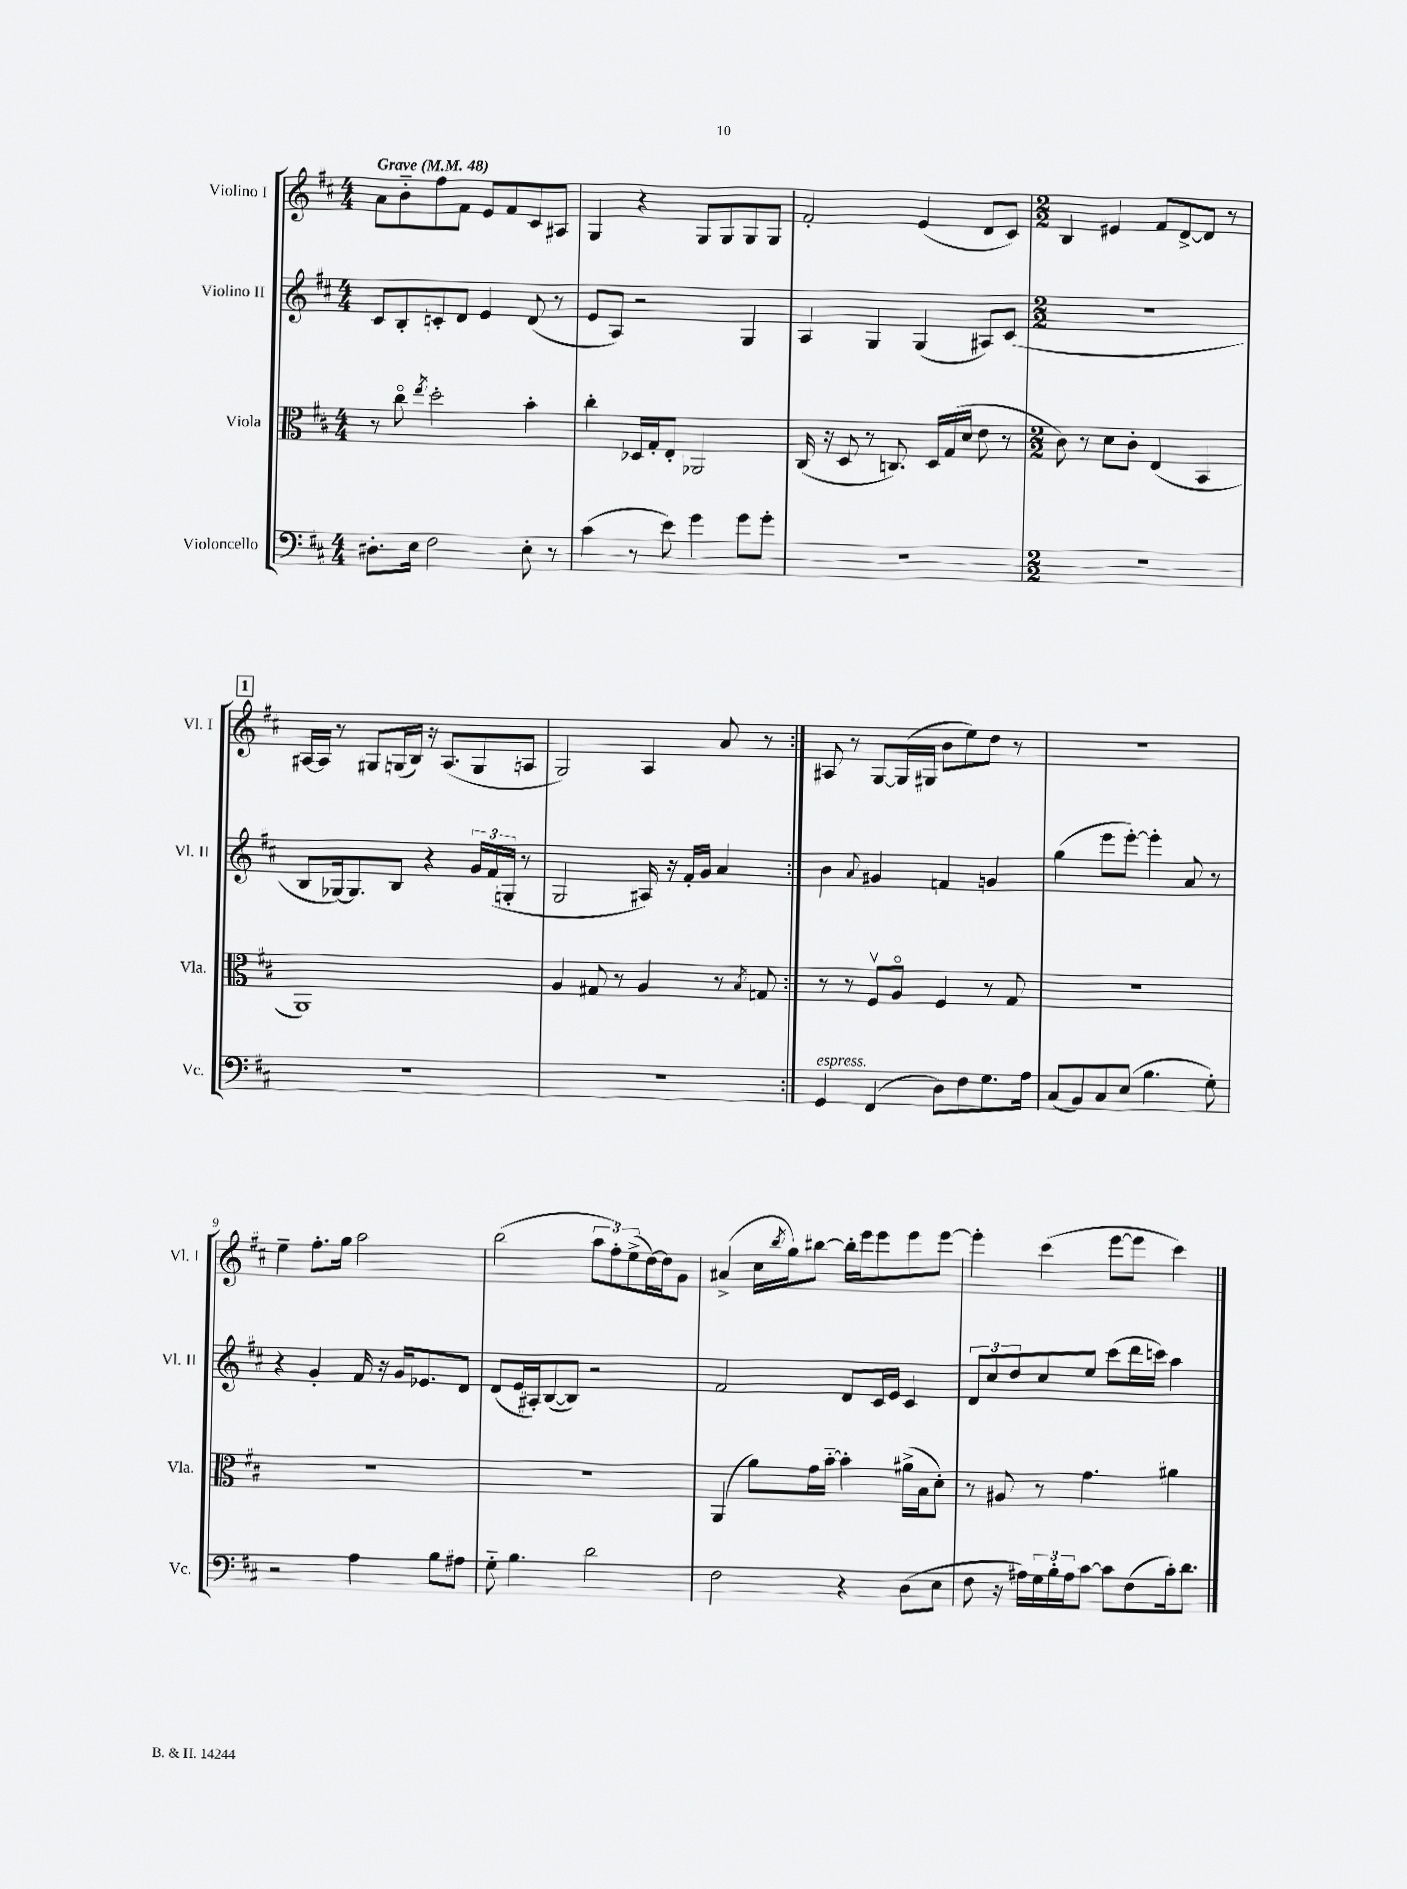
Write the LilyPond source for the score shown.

<<
\new StaffGroup <<
\new Staff = "s0" \with { instrumentName = "Violino I" shortInstrumentName = "Vl. I" } {
    \clef treble \key d \major \numericTimeSignature \time 4/4 \tempo "Grave" 4 = 48
    \repeat volta 2 { a'8 b'8-_ fis''8 fis'8 e'8 fis'8 cis'8 ais8 |
    g4 r4 g8 g8 g8 g8 |
    fis'2-. e'4( d'8 cis'8) |
    \numericTimeSignature \time 2/2 b4 eis'4 fis'8 d'8~-> d'8 r8 |
    \mark \markup { \box "1" } ais16~ ais16 r8 gis8 g16( b16) r16 ais8.( g8 a8 |
    g2) a4 a'8 r8 | }
    ais8 r8 g8~ g16( gis16 b'8 e''8) d''8 r8 |
    R1 |
    e''4-- fis''8.-. g''16 a''2 |
    b''2( \tuplet 3/2 { a''8 fis''8-.) e''8->( } d''16~) d''16 g'8 |
    ais'4->( cis''16 \acciaccatura { b''8 } g''16) bis''8~ bis''16-. e'''16 e'''8 e'''8 e'''8~ |
    e'''4-. cis'''4( e'''8~ e'''8 cis'''4) \bar "|." |
}
\new Staff = "s1" \with { instrumentName = "Violino II" shortInstrumentName = "Vl. II" } {
    \clef treble \key d \major \numericTimeSignature \time 4/4
    \repeat volta 2 { cis'8 b8-. c'8-. d'8 e'4 d'8( r8 |
    e'8 a8) r2 g4 |
    a4 g4 g4( ais8) cis'8( |
    \numericTimeSignature \time 2/2 r1 |
    \mark \markup { \box "1" } b8 ges16~) ges8. b8 r4 \tuplet 3/2 { g'16 fis'16( g16-. } r8 |
    g2 ais16) r16 fis'16-. g'16 a'4 | }
    b'4 \appoggiatura { a'8 } gis'4 f'4 g'4 |
    g''4( e'''8 e'''8~-.) e'''4-. a'8 r8 |
    r4 g'4-. fis'16 r16 g'16 ees'8. d'8 |
    d'8( e'16 ais16-.) b8~( b8) r2 |
    fis'2 d'8 cis'16 e'16 cis'4 |
    \tuplet 3/2 { d'8 cis''8 d''8 } cis''8 e''8 cis'''8( d'''16 c'''16) a''4 \bar "|." |
}
\new Staff = "s2" \with { instrumentName = "Viola" shortInstrumentName = "Vla." } {
    \clef alto \key d \major \numericTimeSignature \time 4/4
    \repeat volta 2 { r8 cis''8\flageolet \acciaccatura { e''8 } d''2-. b'4-. |
    cis''4-. des16 g16-. e8-. aes,2 |
    cis16( r16 d8 r8 c8.) d16 g16( d'16 e'8 r8 |
    \numericTimeSignature \time 2/2 cis'8) r8 d'8 cis'8-. e4( b,4 |
    \mark \markup { \box "1" } a,1) |
    a4 gis8 r8 a4 r8 \acciaccatura { b8 } g8 | }
    r8 r8 fis8\upbow a8\flageolet fis4 r8 g8 |
    R1 |
    R1 |
    R1 |
    a,4( a'8) g'16 b'16~-_ b'4-. ais'16->( b16 d'8-.) |
    r8 ais8 r8 g'4. ais'4 \bar "|." |
}
\new Staff = "s3" \with { instrumentName = "Violoncello" shortInstrumentName = "Vc." } {
    \clef bass \key d \major \numericTimeSignature \time 4/4
    \repeat volta 2 { dis8.-. e16 fis2 e8-. r8 |
    cis'4( r8 e'8) g'4 g'8 g'8-. |
    R1 |
    \numericTimeSignature \time 2/2 R1 |
    \mark \markup { \box "1" } R1 |
    R1 | }
    g,4^\markup { \italic "espress." } fis,4( d8) fis8 g8. a16 |
    cis8( b,8) cis8 e8( b4. g8-.) |
    r2 a4 b8 ais8 |
    g8-_ b4. d'2 |
    fis2 r4 d8( e8 |
    fis8 r16 ais16) \tuplet 3/2 { g16 b16-. ais16 } cis'8~ cis'8 fis8( cis'16-.) d'8. \bar "|." |
}
>>
>>
